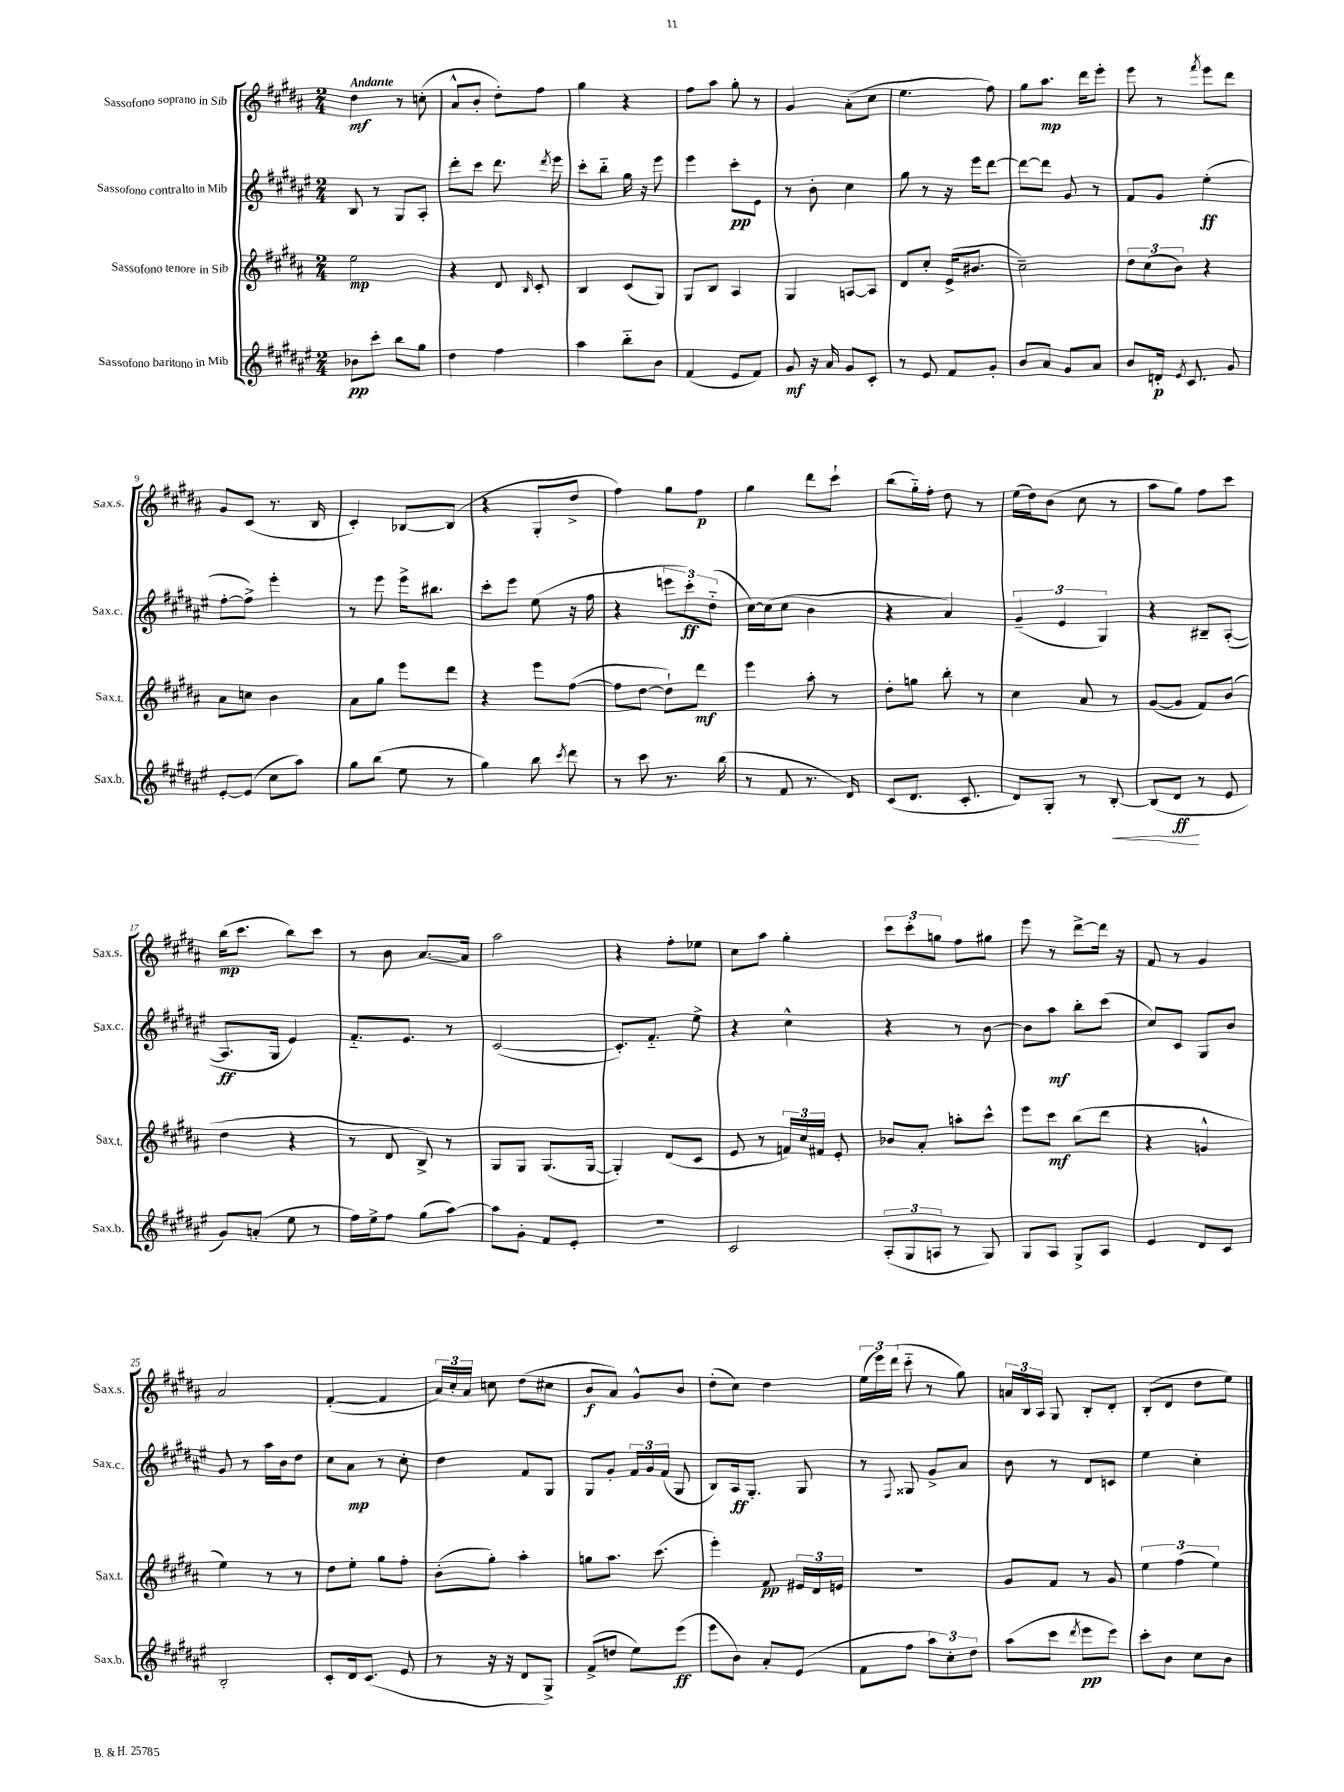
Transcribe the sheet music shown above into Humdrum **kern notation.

**kern	**dynam	**kern	**dynam	**kern	**dynam	**kern	**dynam
*part4	*part4	*part3	*part3	*part2	*part2	*part1	*part1
*staff4	*staff4	*staff3	*staff3	*staff2	*staff2	*staff1	*staff1
*I"Sassofono baritono in Mib	*	*I"Sassofono tenore in Sib	*	*I"Sassofono contralto in Mib	*	*I"Sassofono soprano in Sib	*
*I'Sax.b.	*	*I'Sax.t.	*	*I'Sax.c.	*	*I'Sax.s.	*
*clefG2	*	*clefG2	*	*clefG2	*	*clefG2	*
*k[f#c#g#d#a#e#]	*	*k[f#c#g#d#a#]	*	*k[f#c#g#d#a#e#]	*	*k[f#c#g#d#a#]	*
*M2/4	*	*M2/4	*	*M2/4	*	*M2/4	*
=1	=1	=1	=1	=1	=1	=1	=1
!	!	!	!	!	!	!LO:TX:a:B:t=Andante	!
8b-X\L	pp	2ee\	mp	8B/	.	4dd#\	mf
8ccc#'\J	.	.	.	8r	.	.	.
8bb\L	.	.	.	8G#/L	.	8r	.
8gg#\J	.	.	.	8A#'/J	.	(8ccn'\	.
=2	=2	=2	=2	=2	=2	=2	=2
4dd#\	.	4r	.	8ddd#'\L	.	8a#^^/L	.
.	.	.	.	8ccc#\J	.	8b'/J	.
4ff#\	.	8d#/	.	8.ddd#\	.	8dd#'\L)	.
.	.	16qqB/	.	.	.	.	.
.	.	8c#'/	.	.	.	8ff#\J	.
.	.	.	.	8qddd#/	.	.	.
.	.	.	.	16eee#\	.	.	.
=3	=3	=3	=3	=3	=3	=3	=3
4aa#\	.	4B/	.	8ccc#'\L	.	4gg#\	.
.	.	.	.	8bb\J	.	.	.
8bb\L	.	(8c#/L	.	16gg#\	.	4r	.
.	.	.	.	16r	.	.	.
8b\J	.	8G#/J)	.	8eee#\	.	.	.
=4	=4	=4	=4	=4	=4	=4	=4
(4f#/	.	8G#/L	.	4eee#\	.	8ff#\L	.
.	.	8B/J	.	.	.	8aa#\J	.
8e#/L	.	4A#/	.	8ccc#'\L	pp	8gg#'\	.
8f#/J)	.	.	.	8e#\J	.	8r	.
=5	=5	=5	=5	=5	=5	=5	=5
8g#/	mf	4G#/	.	8r	.	4g#/	.
16r	.	.	.	8b'\	.	.	.
16a#/	.	.	.	.	.	.	.
8g#/L	.	[8An/L	.	4cc#\	.	(8a#'\L	.
8c#'/J	.	8A/J]	.	.	.	8cc#\J	.
=6	=6	=6	=6	=6	=6	=6	=6
8r	.	8d#/L	.	8gg#\	.	4.ee\	.
8e#/	.	8cc#'/J	.	8r	.	.	.
8f#/L	.	(16e^/KL	.	16r	.	.	.
.	.	8.b#X/J	.	16eee#\KL	.	.	.
8g#'/J	.	.	.	[8ddd#\J	.	8ff#\)	.
=7	=7	=7	=7	=7	=7	=7	=7
8b/L	.	2cc#~\)	.	8ddd#\L_	.	8gg#\L	.
8a#/J	.	.	.	8ddd#\J]	.	8.aa#\J	mp
8g#/L	.	.	.	8g#/	.	.	.
.	.	.	.	.	.	16ddd#\KL	.
8a#/J	.	.	.	8r	.	8eee'\J	.
=8	=8	=8	=8	=8	=8	=8	=8
8b/L	.	12dd#\L	.	8f#/L	.	8eee\	.
.	.	(12cc#\	.	.	.	.	.
16dn'/Jk	p	.	.	8g#/J	.	8r	.
.	.	12b\J)	.	.	.	.	.
8qe#/	.	.	.	.	.	.	.
8.c#/	.	.	.	.	.	.	.
.	.	.	.	.	.	8qfff#/	.
.	.	4r	.	(4ee#'\	ff	8eee\L	.
8g#/	.	.	.	.	.	8ddd#\J	.
!!LO:LB:g=z
=9	=9	=9	=9	=9	=9	=9	=9
[8e#'/L	.	8a#\L	.	[8ff#'\L	.	8g#/L	.
(8e#/J]	.	8ccn\J	.	8ff#^\J])	.	(8c#/J	.
8cc#\L	.	4b\	.	4eee#'\	.	8.r	.
8aa#\J)	.	.	.	.	.	.	.
.	.	.	.	.	.	16B/	.
=10	=10	=10	=10	=10	=10	=10	=10
8gg#\L	.	8a#\L	.	8r	.	4c#'/)	.
(8bb\J	.	8gg#\J	.	8eee#\	.	.	.
8ee#\	.	8eee\L	.	16eee#^\KL	.	[8B-X/L	.
.	.	.	.	8.bb#X\J	.	.	.
8r	.	8ddd#\J	.	.	.	(8B-/J]	.
=11	=11	=11	=11	=11	=11	=11	=11
4gg#\)	.	4r	.	8ccc#'\L	.	4r	.
.	.	.	.	8eee#\J	.	.	.
8bb\	.	8eee\L	.	(8ee#\	.	8G#'/L	.
8qccc#/	.	.	.	.	.	.	.
8ddd#\	.	([8ff#\J	.	16r	.	8dd#^/J	.
.	.	.	.	16ff#\	.	.	.
=12	=12	=12	=12	=12	=12	=12	=12
8r	.	8ff#\L]	.	4r	.	4ff#\)	.
8ccc#\	.	[8dd#\J	.	.	.	.	.
8.r	.	8dd#`\L])	.	12eeen\L	.	8gg#\L	.
.	.	.	.	12ccc#'\)	ff	.	.
.	.	8ddd#\J	mf	.	.	8ff#\J	p
.	.	.	.	(12dd#\J	.	.	.
(16bb\	.	.	.	.	.	.	.
=13	=13	=13	=13	=13	=13	=13	=13
8r	.	4eee\	.	[16cc#\LL)	.	4gg#\	.
.	.	.	.	(16cc#\J]	.	.	.
8f#/	.	.	.	8cc#\J	.	.	.
8.r	.	8aa#'\	.	4b\	.	8ddd#\L	.
.	.	8r	.	.	.	8ccc#`\J	.
16d#/)	.	.	.	.	.	.	.
=14	=14	=14	=14	=14	=14	=14	=14
(8c#/L	.	8dd#'\L	.	4r	.	(8bb\L	.
8.d#/J	.	8ggn\J	.	.	.	16gg#\L)	.
.	.	.	.	.	.	16ff#'\JJ	.
.	.	8bb'\	.	4a#/)	.	8dd#\	.
8.c#'/	.	.	.	.	.	.	.
.	.	8r	.	.	.	8r	.
=15	=15	=15	=15	=15	=15	=15	=15
8d#/L)	.	4cc#\	.	(6g#~/	.	(16ee\LL	.
.	.	.	.	.	.	16dd#\J)	.
8G#'/J	.	.	.	.	.	(8b\J	.
.	.	.	.	6e#/	.	.	.
8r	.	8a#/	.	.	.	8cc#\	.
.	.	.	.	6G#/)	.	.	.
!	!LO:HP:b	!	!	!	!	!	!
[8B'/	<	8r	.	.	.	8r	.
=16	=16	=16	=16	=16	=16	=16	=16
(8B/L]	.	([8g#/L	.	4r	.	8aa#\L	.
8d#/J	ff	8g#/J]	.	.	.	8gg#\J)	.
8r	[	8f#/L)	.	8B#X~/L	.	8ff#\L	.
8e#/	.	(8b/J	.	([8A#'/J	.	8ccc#\J	.
!!LO:LB:g=z
=17	=17	=17	=17	=17	=17	=17	=17
8g#/L)	.	4dd#\	.	8.A#/L]	ff	(16bb\KL	mp
.	.	.	.	.	.	8.ccc#\J	.
(8an'/J	.	.	.	.	.	.	.
.	.	.	.	16G#/Jk	.	.	.
8ee#\	.	4r	.	4e#/)	.	8bb\L)	.
8r	.	.	.	.	.	8ccc#\J	.
=18	=18	=18	=18	=18	=18	=18	=18
16ff#\LL)	.	8r	.	8.f#/L	.	8r	.
16ee#^\J	.	.	.	.	.	.	.
8ff#\J	.	8d#/	.	.	.	8b\	.
.	.	.	.	8.e#/J	.	.	.
(8gg#\L	.	8B^/)	.	.	.	[8.a#/L	.
[8aa#\J)	.	8r	.	8r	.	.	.
.	.	.	.	.	.	16a#/Jk]	.
=19	=19	=19	=19	=19	=19	=19	=19
8aa#\L]	.	8G#/L	.	([2c#/	.	2aa#\	.
8g#'\J	.	8G#/J	.	.	.	.	.
8f#/L	.	(8.G#/L	.	.	.	.	.
8e#'/J	.	.	.	.	.	.	.
.	.	[16G#/Jk	.	.	.	.	.
=20	=20	=20	=20	=20	=20	=20	=20
2r	.	4G#'/])	.	8.c#'/L])	.	4r	.
.	.	.	.	8.f#/J	.	.	.
.	.	(8d#/L	.	.	.	8ff#'\L	.
.	.	8c#/J	.	8ee#^\	.	8ee-X\J	.
=21	=21	=21	=21	=21	=21	=21	=21
2c#/	.	8e/	.	4r	.	8cc#\L	.
.	.	8r	.	.	.	8aa#\J	.
.	.	24fn/LL)	.	4cc#^^\	.	4gg#'\	.
.	.	24cc#/	.	.	.	.	.
.	.	24f#X/JJ	.	.	.	.	.
.	.	8e'/	.	.	.	.	.
=22	=22	=22	=22	=22	=22	=22	=22
(12A#'/L	.	8b-X/L	.	4r	.	12ccc#\L	.
12G#/	.	.	.	.	.	12ccc#'\	.
.	.	8a#'/J	.	.	.	.	.
12An/J	.	.	.	.	.	12ggn\J	.
8r	.	8aan'\L	.	8r	.	8ff#\L	.
8G#/)	.	8ccc#^^\J	.	[8b\	.	8gg#X\J	.
=23	=23	=23	=23	=23	=23	=23	=23
8G#/L	.	8eee\L	.	8b\L]	.	8eee\	.
8A#/J	.	8ccc#\J	mf	8aa#\J	mf	8r	.
8G#^/L	.	(8bb\L	.	8bb'\L	.	[8ddd#^\L	.
8A#/J	.	8ddd#\J	.	(8ccc#\J	.	16ddd#\Jk]	.
.	.	.	.	.	.	16r	.
=24	=24	=24	=24	=24	=24	=24	=24
4e#/	.	4r	.	8cc#/L)	.	8f#/	.
.	.	.	.	8c#/J	.	8r	.
8d#/L	.	4gn^^/	.	8G#/L	.	4g#/	.
8c#/J	.	.	.	8b/J	.	.	.
!!LO:LB:g=z
=25	=25	=25	=25	=25	=25	=25	=25
2B'/	.	4ee\)	.	8g#/	.	2a#/	.
.	.	.	.	8r	.	.	.
.	.	8r	.	16aa#\LL	.	.	.
.	.	.	.	16b\J	.	.	.
.	.	8r	.	8dd#\J	.	.	.
=26	=26	=26	=26	=26	=26	=26	=26
8c#'/L	.	8dd#\L	.	8cc#\L	.	([4f#'/	.
16d#/k	.	8ee'\J	.	8a#\J	mp	.	.
(8.c#/J	.	.	.	.	.	.	.
.	.	8gg#\L	.	8r	.	4f#/]	.
8e#/	.	8ff#'\J	.	8cc#'\	.	.	.
=27	=27	=27	=27	=27	=27	=27	=27
8r	.	(8b'\L	.	4dd#\	.	24a#/LL)	.
.	.	.	.	.	.	24cc#'/	.
.	.	.	.	.	.	24a#/JJ	.
16r	.	8gg#'\J)	.	.	.	8ccn\	.
16r	.	.	.	.	.	.	.
8d#/L	.	4aa#'\	.	8f#/L	.	(8dd#\L	.
8G#^/J)	.	.	.	8G#/J	.	8cc#X\J	.
=28	=28	=28	=28	=28	=28	=28	=28
(8f#^/L	.	8ggn\L	.	8G#/L	.	8b/L	f
8ddn/J	.	8.aa#\J	.	8g#'/J	.	8a#/J)	.
8ee#\L)	.	.	.	24f#/LL	.	8g#^^/L	.
.	.	.	.	24g#/	.	.	.
.	.	(8.ccc#\	.	.	.	.	.
.	.	.	.	(24f#/JJ	.	.	.
(8eee#\J	ff	.	.	8G#/	.	8b/J	.
=29	=29	=29	=29	=29	=29	=29	=29
8eee#\L	.	4eee'\)	.	8B/L)	.	(8dd#'\L	.
8b\J)	.	.	.	16A#/k	ff	8cc#\J)	.
.	.	.	.	8.G#'/J	.	.	.
8a#'/L	.	8f#/	pp	.	.	4dd#\	.
(8e#/J	.	24e#X/LL	.	8G#/	.	.	.
.	.	24d#/	.	.	.	.	.
.	.	24en/JJ	.	.	.	.	.
=30	=30	=30	=30	=30	=30	=30	=30
8f#\L	.	2r	.	8r	.	(24ee\LL	.
.	.	.	.	.	.	24eee\)	.
.	.	.	.	.	.	(24ddd#\JJ	.
.	.	.	.	8qqF#/	.	.	.
8ff#\J	.	.	.	8G##X/	.	8ccc#\	.
12aa#\L)	.	.	.	8g#^/L	.	8r	.
12cc#'\	.	.	.	.	.	.	.
.	.	.	.	8a#/J	.	8gg#\)	.
12dd#\J	.	.	.	.	.	.	.
=31	=31	=31	=31	=31	=31	=31	=31
(8aa#\L	.	8g#/L	.	8b\	.	24an/LL	.
.	.	.	.	.	.	24B/	.
.	.	.	.	.	.	24A#/JJ	.
8ccc#\J	.	8f#/J	.	8r	.	8G#/	.
8qddd#/	.	.	.	.	.	.	.
8eee#\L	pp	8r	.	8d#/L	.	8B'/L	.
8eee#\J)	.	8g#/	.	8cn/J	.	8d#'/J	.
=32	=32	=32	=32	=32	=32	=32	=32
8ccc#'\L	.	6ee\	.	4ee#\	.	(8B'/L	.
8b\J	.	.	.	.	.	8d#/J	.
.	.	(6ff#\	.	.	.	.	.
8cc#\L	.	.	.	4cc#'\	.	8dd#\L	.
.	.	6ee\)	.	.	.	.	.
8b\J	.	.	.	.	.	8ee\J)	.
==	==	==	==	==	==	==	==
*-	*-	*-	*-	*-	*-	*-	*-
